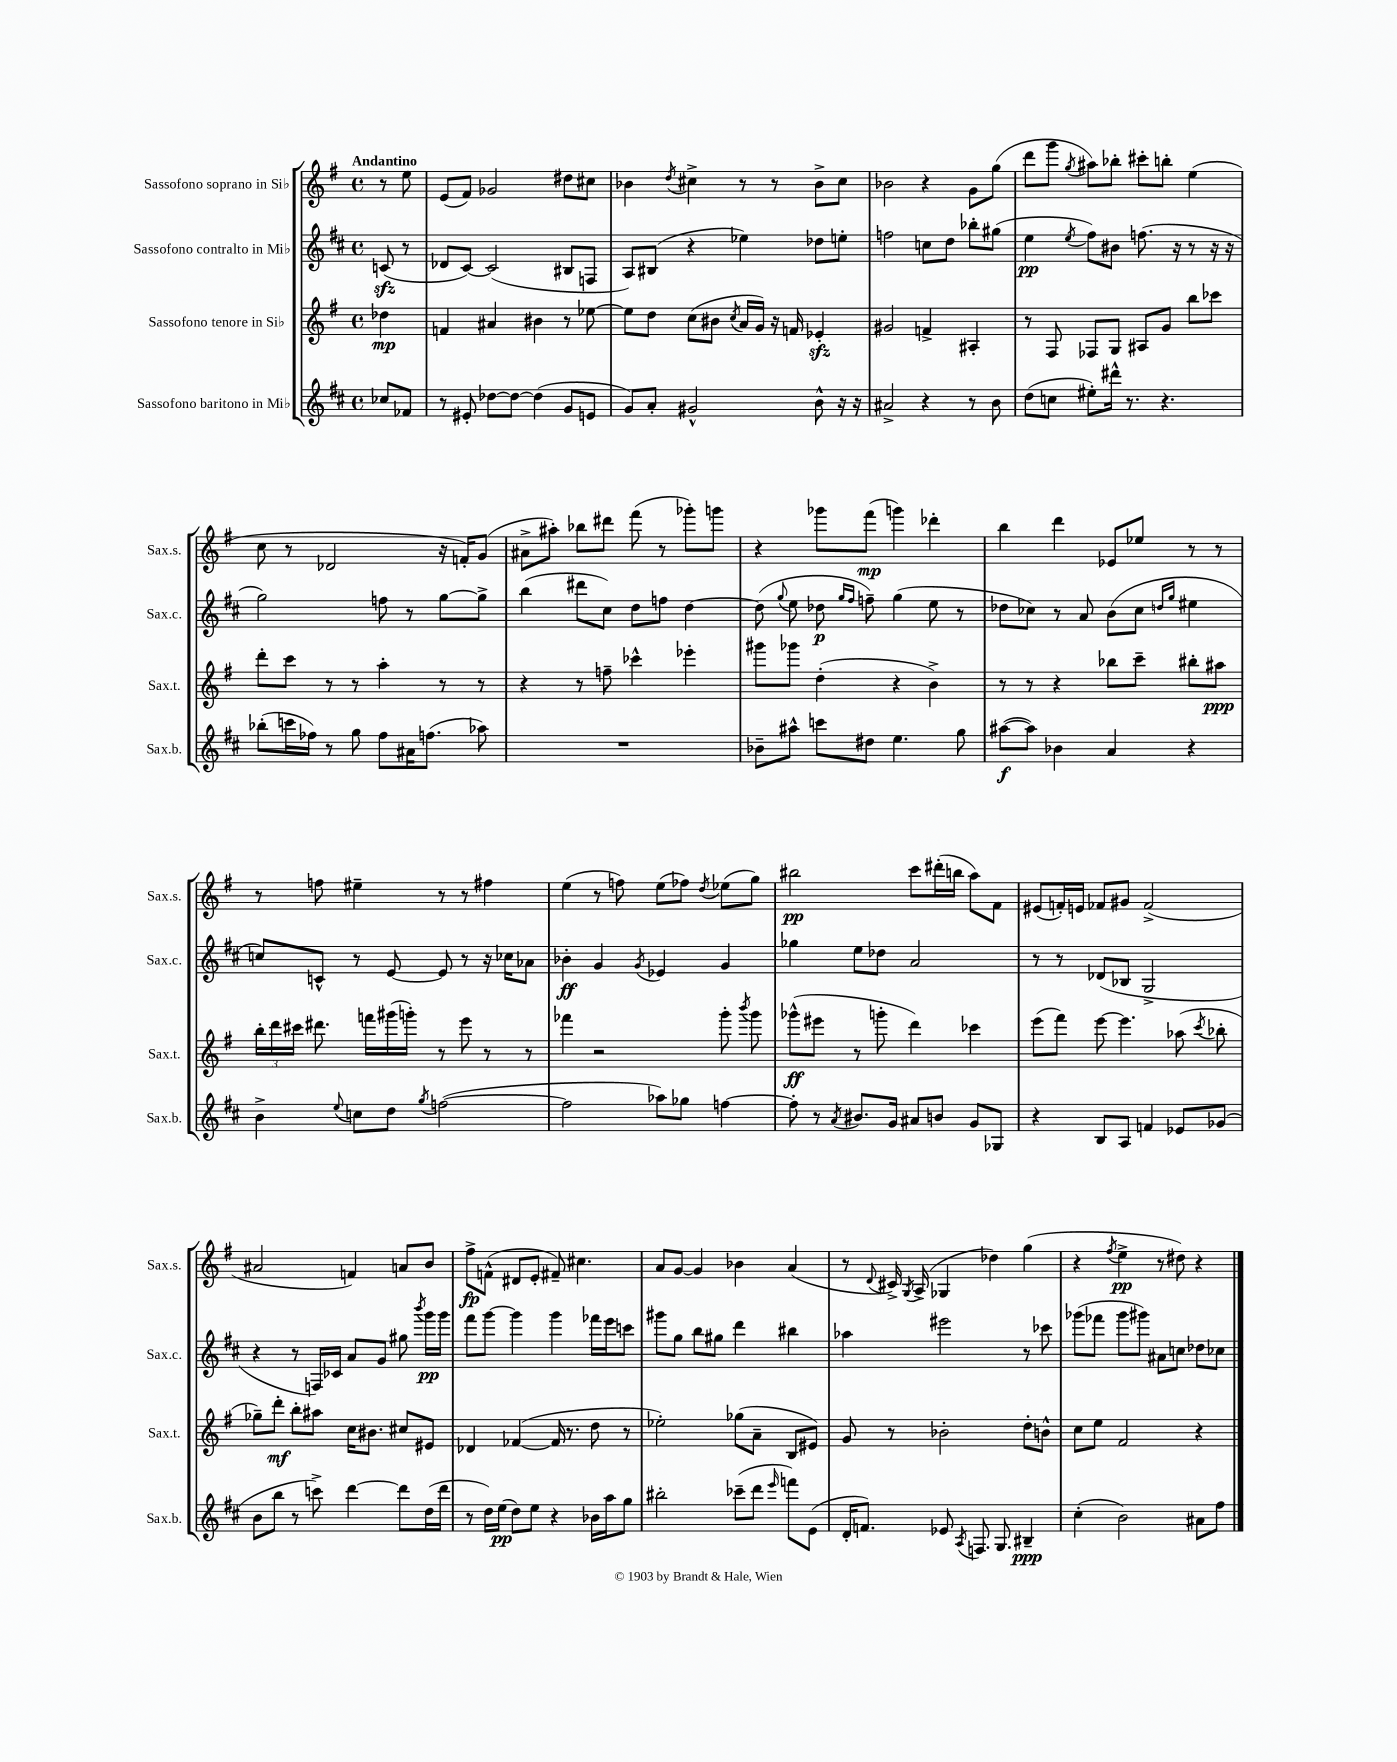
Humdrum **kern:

**kern	**kern	**kern	**kern
*staff4	*staff3	*staff2	*staff1
*clefG2	*clefG2	*clefG2	*clefG2
*k[f#c#]	*k[f#]	*k[f#c#]	*k[f#]
*M4/4	*M4/4	*M4/4	*M4/4
*met(c)	*met(c)	*met(c)	*met(c)
8cc-/L	4dd-\	(8c/	8r
8f-/J	.	8r	8ee\
=	=	=	=
8r	4f/	8d-/L	(8e/L
8e#'/	.	[8c#/J)	8f#/J)
[8dd-\L	4a#/	(2c#/]	2g-/
8dd-\_J	.	.	.
(4dd-\]	4b#\	.	.
8g/L	8r	8B#/L	8dd#\L
8e/J	[8ee-\	8F/J	8cc#\J
=	=	=	=
8g/L)	8ee-\]L	8A/L)	4b-\
8a'/J	8dd\J	(8B#/J	.
.	.	.	8qdd/
2g#^^/	(8cc\L	4r	4cc#^\
.	8b#\J	.	.
.	8qcc/	.	.
.	16a/LL	4ee-\)	8r
.	16g/JJ)	.	.
.	16r	.	8r
.	16f/	.	.
8b^^\	4e-'/	8dd-\L	8b-^\L
16r	.	8ee'\J	8cc#\J
16r	.	.	.
=	=	=	=
2a#^/	2g#/	2ff\	2b-\
4r	4f^/	8cc\L	4r
.	.	8dd\J	.
8r	4A#'/	8bb-'\L	8g\L
8b\	.	(8gg#\J	(8gg\J
=	=	=	=
(8dd\L	8r	4ee\	8ddd\L
8cc\J	8F#/	.	8ggg\J
.	.	8qee/	8qgg/
8ee#'\L)	8F-/L	8ff#\L)	8aa#\L)
16ddd#^^\Jk	8G/J	8b#\J	8bb-'\J
8.r	.	.	.
.	8A#/L	(8.ff\	8ccc#'\L
4.r	8g/J	.	8bb'\J
.	.	16r	.
.	8bb\L	8r	(4ee\
.	8ccc-\J	16r	.
.	.	16r	.
=	=	=	=
(8bb-'\L	8ddd'\L	2gg\)	8cc\
16ccc\L	8ccc\J	.	8r
16ff-\JJ)	.	.	.
8r	8r	.	2d-/
8gg\	8r	.	.
8ff-\L	4aa'\	8ff\	.
16a#\K	.	8r	.
(8.ff\J	.	.	.
.	8r	[8gg\L	16r
.	.	.	16f'/LK)
8aa-\)	8r	8gg^\]J	(8g/J
=	=	=	=
1r	4r	(4bb\	8a#^\L
.	.	.	8aa#'\J)
.	8r	8ddd#\L	8bb-\L
.	8ff~\	8cc#\J)	8ddd#\J
.	4ccc-^^\	8dd\L	(8fff#\
.	.	8ff\J	8r
.	4eee-'\	[4dd\	8ggg-'\L)
.	.	.	8ggg\J
=	=	=	=
8b-~\L	8ggg#\L	(8dd\]	4r
.	.	8qqgg/	.
8aa#^^\J	8ggg-\J	8ee\	.
8ccc\L	(4dd'\	8dd-\	8ggg-\L
.	.	16qqgg/LL	.
.	.	16qqff#/JJ	.
8dd#\J	.	8ff~\)	(8fff#\J
4.ee\	4r	(4gg\	4ggg\)
.	4b^\)	8ee\	4ddd-'\
8gg\	.	8r	.
=	=	=	=
([8aa#\L	8r	8dd-\L	4bb\
8aa#\]J)	8r	8cc-\J)	.
4b-\	4r	8r	4ddd\
.	.	8a/	.
4a/	8bb-\L	(8b\L	8e-/L
.	8ccc~\J	8cc-\J	8ee-/J
.	.	16qqdd/LL	.
.	.	16qqgg/JJ	.
4r	8bb#'\L	4ee#\	8r
.	8aa#\J	.	8r
=	=	=	=
4b^\	24bb'\LL	8cc/L)	8r
.	24ddd\	.	.
.	24ccc#\JJ	.	.
.	8.ddd#\	8c^^/J	8ff\
8qqee/	.	.	.
8cc\L	.	8r	4ee#~\
.	16fff\LL	.	.
8dd\J	(16ggg#\	[8e/	.
.	16ggg'\JJ)	.	.
8qgg/	.	.	.
([2ff\	8r	8e/]	8r
.	8eee\	8r	8r
.	8r	16r	4ff#\
.	.	16cc-\LK	.
.	8r	8a-\J	.
=	=	=	=
2ff\]	4fff-\	4b-'\	(4ee\
.	2r	4g/	8r
.	.	.	8ff\)
.	.	8qg/	.
8aa-\L)	.	4e-/	(8ee\L
8gg-\J	.	.	8ff-\J)
.	.	.	8qdd/
[4ff\	8ggg'\	4g/	(8ee-\L
.	8qbbb/	.	.
.	8ggg\	.	8gg\J)
=	=	=	=
8ff'\]	(8ggg-^^\L	4gg-\	2bb#\
8r	8eee#\J	.	.
8qa/	.	.	.
8.b#/L	8r	8ee\L	.
.	8ggg'\	8dd-\J	.
16g/Jk	.	.	.
8a#/L	4ddd\)	2a/	8ccc\L
8b/J	.	.	(16ddd#'\L
.	.	.	16bb\JJ
8g/L	4ccc-\	.	8aa\L)
8G-/J	.	.	8f#\J
=	=	=	=
4r	(8eee\L	8r	(8e#/L
.	8fff#\J)	8r	16f'/L)
.	.	.	16e/JJ
8B/L	[8eee\	(8d-/L	8f-/L
8A/J	4.eee\]	8B-/J	8g#/J
4f/	.	2G^/	(2f-^/
8e-/L	(8aa-\	.	.
.	8qccc/	.	.
(8g-/J	8bb-'\	.	.
=	=	=	=
8b\L	8gg-~\L)	4r	2a#/
8bb\J	8ddd'\J	.	.
8r	8bb'\L	8r	.
8ccc^\)	8aa#\J	16F/LL)	.
.	.	16c-/JJ	.
[4ddd\	16cc\LK	8a/L	4f/)
.	8.b#\J	.	.
.	.	8g/J	.
8ddd\]L	8cc#/L	8gg#\	8a/L
.	.	8qbbb/	.
(16dd\L	8e#/J	16ggg\LL	8b/J
16ddd\JJ	.	16ggg\JJ	.
=	=	=	=
8r	4d-/	8fff#\L	8ff#^\L
16dd\LL)	.	[8ggg\J	(8f^^\J
(16ee\JJ	.	.	.
8dd\L)	([4f-/	4ggg\]	8d#/L
8ee\J	.	.	8e'/J
4r	16f-/]	4ggg\	8f#~/)
.	8.r	.	.
.	.	.	4.cc#\
16b-\LL	8dd\	16fff-\LL	.
16aa\J	.	16eee\J	.
8gg\J	8r	8ccc\J	.
=	=	=	=
2bb#'\	2ee-'\)	8ggg#\L	8a/L
.	.	8gg\J	[8g/J
.	.	8bb\L	4g/]
.	.	8gg#\J	.
(8ccc-~\L	(8gg-\L	4ddd\	4b-\
8ddd\J	8a~\J	.	.
16qqeee/	.	.	.
8fff\L)	8B/L	4bb#\	(4a/
(8e\J	8e#/J)	.	.
=	=	=	=
16d'/LK	8g/	4aa-\	8r
8.f/J)	.	.	.
.	.	.	8qqd/
.	8r	.	16c#^/)
.	.	.	8qG/
.	.	.	(16A^/
8e-/	2b-'\	2eee#\	4G-/
8qA/	.	.	.
8.F/	.	.	.
.	.	.	4dd-\)
8.G/	.	.	.
4B#~/	8dd'\L	8r	(4gg\
.	8b^^\J	8ccc-\	.
=	=	=	=
(4cc#'\	8cc\L	(8ggg-\L	4r
.	8ee\J	8fff-\J	.
.	.	.	8qff#/
2b\)	2f#/	8ggg-\L	4ee^\
.	.	8ggg#\J)	.
.	.	8a#\L	8r
.	.	8cc\J	8dd#\)
8a#\L	4r	8dd-\L	4r
8ff#\J	.	8cc-\J	.
==	==	==	==
*-	*-	*-	*-
